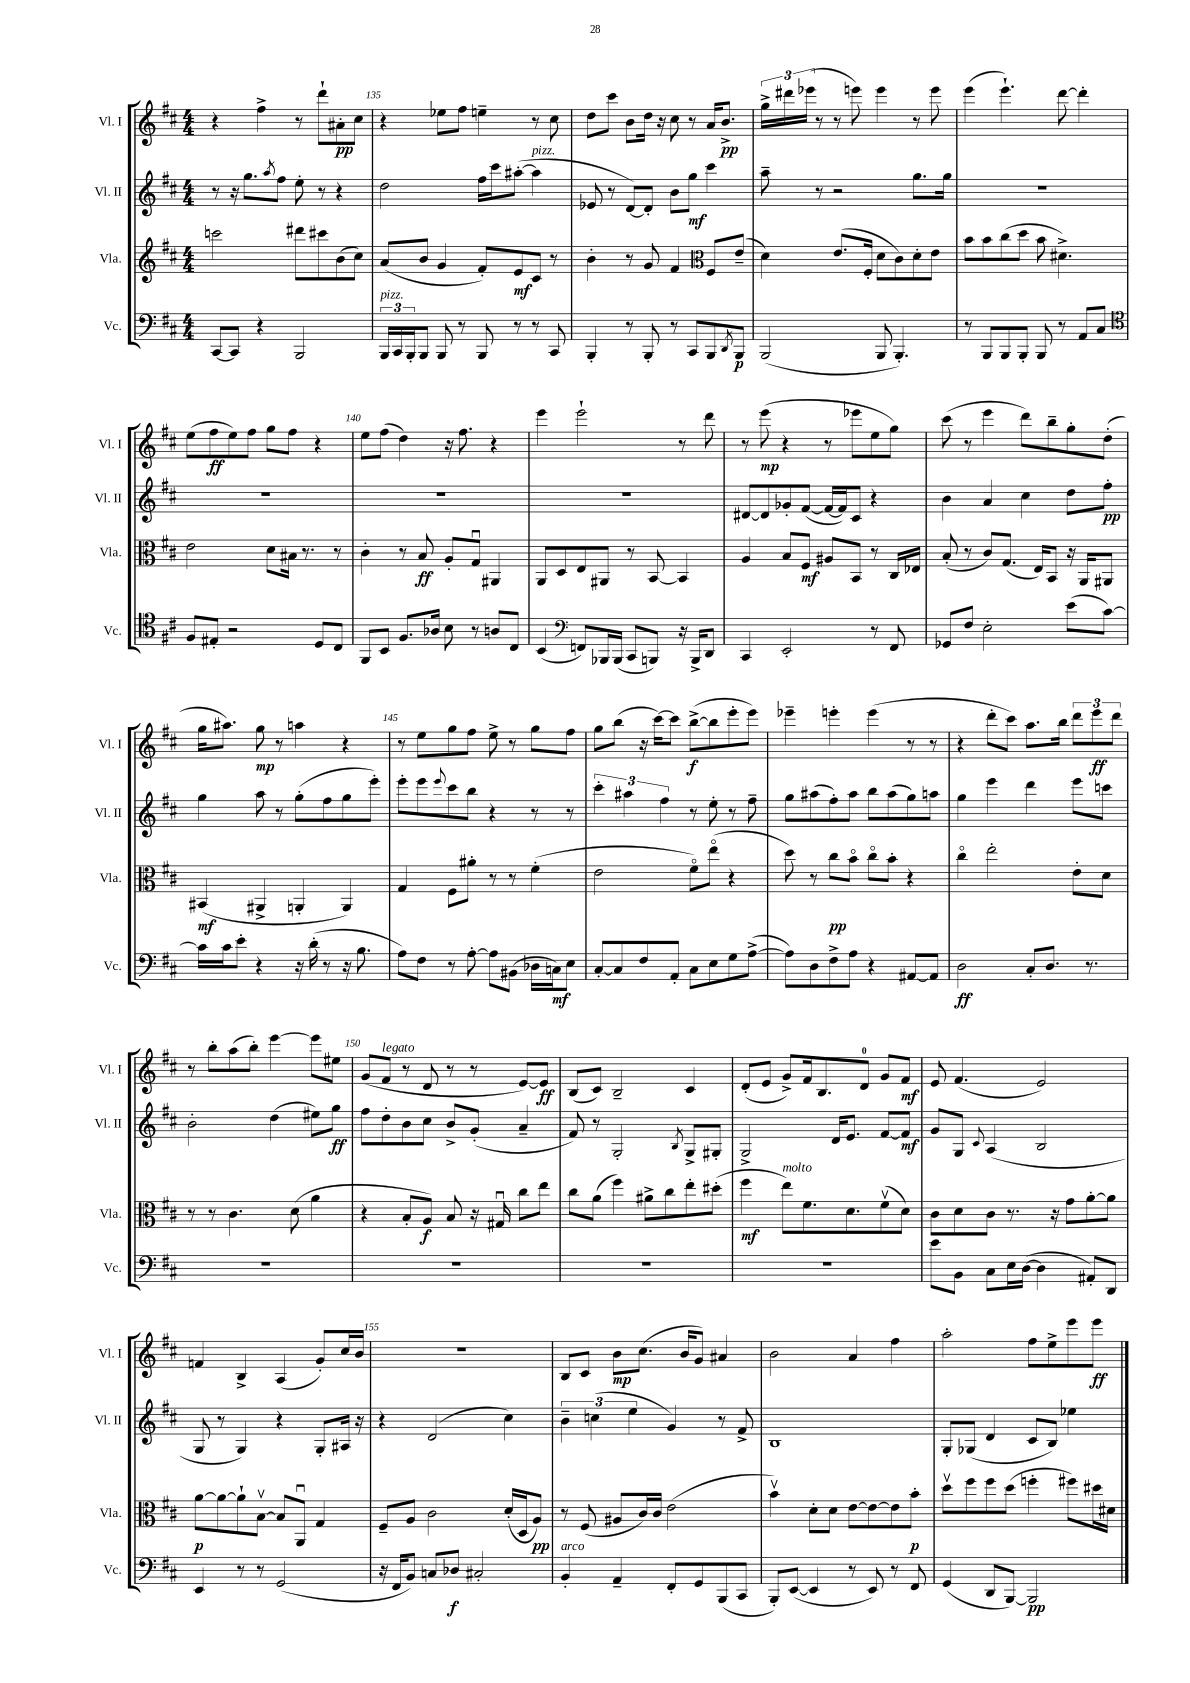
<<
\new StaffGroup <<
\new Staff = "s0" \with { instrumentName = "Vl. I" shortInstrumentName = "Vl. I" } {
    \clef treble \key d \major \numericTimeSignature \time 4/4
    r4 fis''4-> r8 d'''8-! ais'8-.\pp cis''8 |
    r4 ees''8 fis''8 e''4-- r8 cis''8 |
    d''8 cis'''8 b'8 d''16 r16 cis''8 r8 a'16 b'8.->\pp |
    \tuplet 3/2 { g''16-> dis'''16 ees'''16( } r8 r8 e'''8) e'''4 r8 e'''8 |
    e'''4( e'''4.-!) d'''8~ d'''4-. |
    e''8( fis''8\ff e''8) fis''8 g''8 fis''8 r4 |
    e''8 fis''8( d''4) r16 fis''8. r4 |
    e'''4 e'''2-! r8 d'''8 |
    r8 e'''8\mp( r4 r8 ees'''8 e''8 g''8) |
    cis'''8( r8 e'''4 d'''8) b''8-- g''8-. d''8-.( |
    g''16 ais''8.) g''8\mp r8 a''4 r4 |
    r8 e''8 g''8 fis''8 e''8-> r8 g''8 fis''8 |
    g''8 b''8( r16 cis'''16~) cis'''8 b''8~->\f( b''8 e'''8-. e'''8) |
    ees'''4-- e'''4-. e'''4( r8 r8 |
    r4 d'''8-. cis'''8) a''8. b''16 \tuplet 3/2 { d'''8 e'''8\ff d'''8 } |
    r8 b''8-. a''8( b''8-.) e'''4~ e'''8 eis''8 |
    g'8( fis'8^\markup { \italic "legato" } r8 d'8 r8 r8 e'8~) e'8\ff |
    b8( cis'8) b2-- cis'4 |
    d'8-.( e'8 g'8->) fis'16 b8. d'8-0 g'8 fis'8\mf |
    e'8 fis'4.( e'2) |
    f'4 b4-> a4( g'8-.) cis''16 b'16 |
    R1 |
    b8 cis'8 b'8\mp cis''8.( b'16 g'8) ais'4 |
    b'2 a'4 fis''4 |
    a''2-. fis''8 e''8-> e'''8 e'''8\ff \bar "|." |
}
\new Staff = "s1" \with { instrumentName = "Vl. II" shortInstrumentName = "Vl. II" } {
    \clef treble \key d \major \numericTimeSignature \time 4/4
    r8 r16 g''8. \acciaccatura { a''8 } fis''8 e''8-. r8 r4 |
    d''2 fis''16 cis'''16 ais''8~-.( ais''4^\markup { \italic "pizz." } |
    ees'8 r8 d'8~) d'8-. b'8 g''8\mf cis'''4 |
    a''8-- r8 r2 g''8. g''16 |
    R1 |
    R1 |
    R1 |
    R1 |
    dis'8~ dis'8 ges'8-. fis'8~( fis'16~ fis'16) cis'8 r4 |
    b'4 a'4 cis''4 d''8 fis''8-.\pp |
    g''4 a''8 r8 g''8-.( fis''8 g''8 e'''8-.) |
    e'''8-. e'''8 \appoggiatura { e'''8 } cis'''8 b''8 r4 r8 r8 |
    \tuplet 3/2 { cis'''4-. ais''4 fis''4 } r8 e''8-. r8 fis''8-- |
    g''8 ais''8( fis''8-.) ais''8 b''8 ais''8( g''8) a''8 |
    g''4 e'''4 d'''4 e'''8 c'''8 |
    b'2-. d''4( eis''8) g''8\ff |
    fis''8 d''8-. b'8 cis''8 b'8-> g'8-.( a'4-- |
    fis'8) r8 g2-. \acciaccatura { b8 } g8-> gis8-. |
    g2-> d'16 e'8. fis'8~ fis'8\mf |
    g'8 g8 \appoggiatura { cis'8 } a4( b2 |
    g8 r8 g4) r4 g8-. ais16 r16 |
    r4 d'2( cis''4) |
    \tuplet 3/2 { b'4-- c''4( e''4 } g'4) r8 fis'8-> |
    b1 |
    g8-. ges8( d'4 cis'8 b8) ees''4 \bar "|." |
}
\new Staff = "s2" \with { instrumentName = "Vla." shortInstrumentName = "Vla." } {
    \clef treble \key d \major \numericTimeSignature \time 4/4
    c'''2 dis'''8 cis'''8 b'8( cis''8) |
    a'8( b'8 g'4 fis'8-.) e'8\mf cis'8 r8 |
    b'4-. r8 g'8 fis'4 \clef alto fis8 e'8--( |
    d'4) e'8.( fis16-. d'8 cis'8) d'8-. e'8 |
    b'8 b'8 cis''8( d''8 b'8 dis'4.->) |
    e'2 d'8 bis16 r8. r8 |
    cis'4-. r8 b8\ff a8-. g8\downbow ais,4 |
    a,8 d8 e8 ais,8 r8 b,8~ b,4 |
    a4 b8 fis8\mf ais8 b,8 r8 cis16 ees16 |
    b8-.( r8 cis'8) g8.( e16) b,8 r16 a,16 ais,8 |
    bis,4\mf( ais,4-> a,4-. a,4) |
    g4 fis8 ais'8-. r8 r8 fis'4-.( |
    e'2 fis'8\flageolet) e''8\flageolet( r4 |
    d''8) r8 cis''8\pp b'8\flageolet cis''8\flageolet b'8-. r4 |
    cis''4\flageolet e''2-. e'8-. d'8 |
    r8 r8 cis'4. d'8( a'4 |
    r4 b8-. a8\f) b8 r16 gis16\downbow cis''8 e''8 |
    cis''8 a'8( fis''4) ais'8-> cis''8 e''8-. dis''8-.( |
    fis''4\mf e''8^\markup { \italic "molto" }) fis'8. d'8. fis'8\upbow( d'8) |
    cis'8 d'8 cis'8 r8. r16 g'8 a'8~-. a'8 |
    a'8~\p a'8~ a'8-! b8~\upbow b8 a,8\downbow g4 |
    fis8-- a8 cis'2 d'16-.( d16 a8\pp) |
    r8 fis8( ais8 cis'16) cis'16 e'2( |
    b'4\upbow) d'8-. d'8 e'8~ e'8~ e'8 b'8-.\p |
    d''8\upbow fis''8 fis''8 d''8( f''4-. fis''8) dis''16 dis'16 \bar "|." |
}
\new Staff = "s3" \with { instrumentName = "Vc." shortInstrumentName = "Vc." } {
    \clef bass \key d \major \numericTimeSignature \time 4/4
    cis,8~ cis,8 r4 b,,2 |
    \tuplet 3/2 { b,,16^\markup { \italic "pizz." } cis,16 b,,16-. } b,,8 b,,8 r8 b,,8 r8 r8 cis,8 |
    b,,4-. r8 b,,8-. r8 cis,8 b,,8 \acciaccatura { d,8 } b,,8\p |
    b,,2( b,,8 b,,4.-.) |
    r8 b,,8 b,,8 b,,8-. b,,8 r8 a,8 cis8 |
    \clef tenor fis8 eis8-. r2 d8 cis8 |
    fis,8 b,8 fis8. aes16 b8 r8 a8 cis8 |
    b,4( \clef bass f,8) bes,,16 bes,,16( cis,8 b,,8) r16 b,,16-> d,8 |
    cis,4 e,2-. r8 fis,8 |
    ges,8 fis8 e2-. e'8( cis'8~) |
    cis'16 cis'16 e'8-. r4 r16 d'16-.( r8 r16 b8. |
    a8) fis8 r8 a8~-. a8 bis,8( des16 c16\mf) e8 |
    cis8~-. cis8 fis8 a,8-. cis8 e8 g8 a8~->( |
    a8) d8 fis8-> a8 r4 ais,8~ ais,8 |
    d2\ff cis8-. d8. r8. |
    R1 |
    R1 |
    R1 |
    R1 |
    e'8 b,8 cis8 e16 d16~( d4 ais,8-.) d,8 |
    e,4 r8 r8 g,2( |
    r16 fis,16 b,8) c8 des8\f cis2-. |
    b,4-.^\markup { \italic "arco" } a,4-- fis,8-. g,8 b,,8( cis,8 |
    b,,8-.) e,8~( e,4 r8 e,8) r8 fis,8 |
    g,4( d,8 b,,8~) b,,2\pp \bar "|." |
}
>>
>>
\layout { \context { \Score currentBarNumber = #134 \override BarNumber.break-visibility = ##(#f #t #t) barNumberVisibility = #(every-nth-bar-number-visible 5) } }
